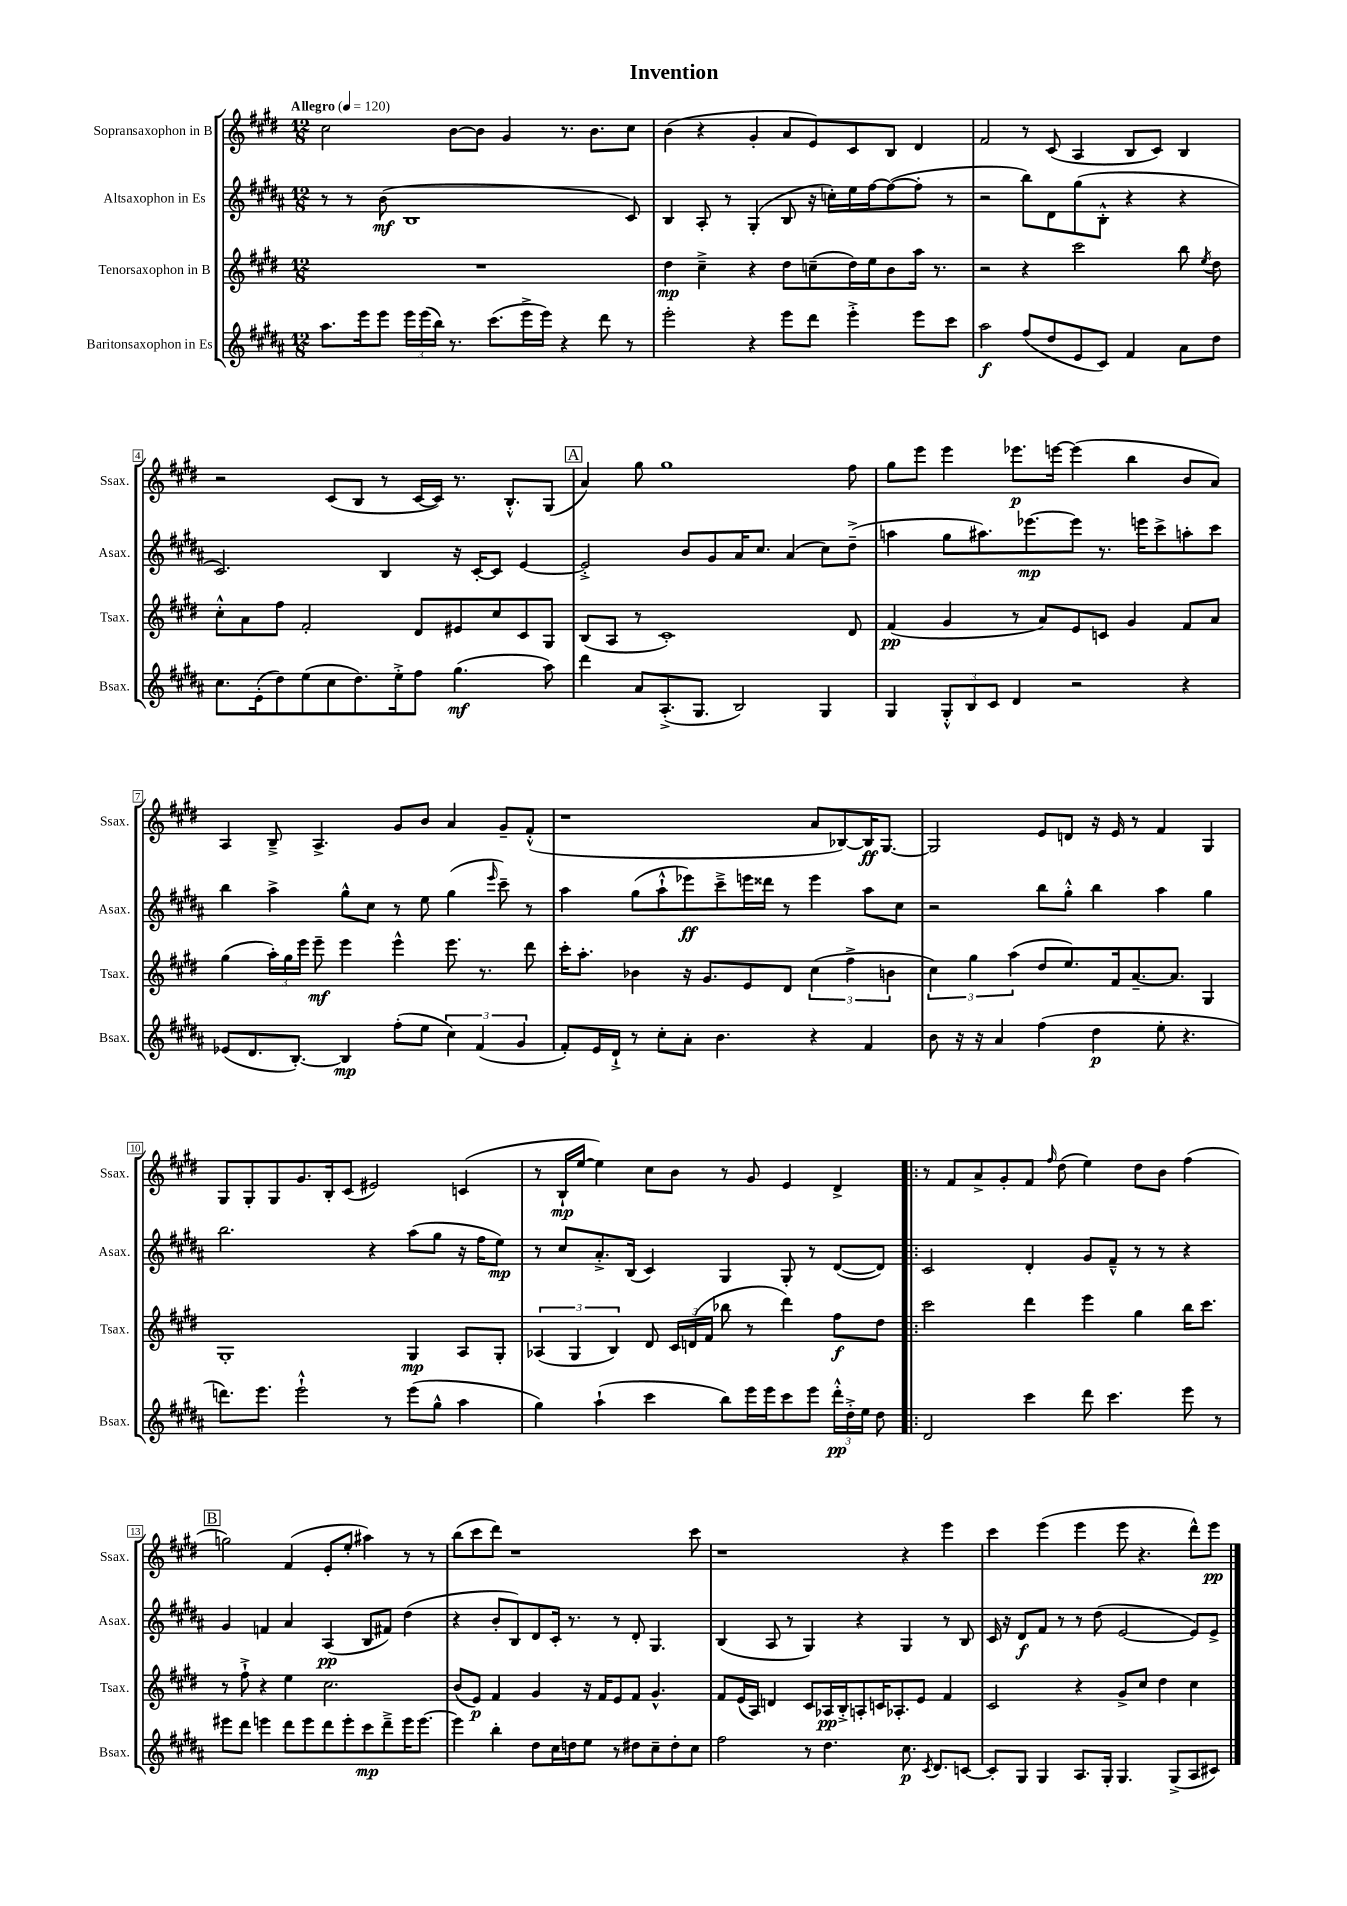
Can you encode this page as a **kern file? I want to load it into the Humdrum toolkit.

**kern	**kern	**kern	**kern
*staff4	*staff3	*staff2	*staff1
*clefG2	*clefG2	*clefG2	*clefG2
*k[f#c#g#d#a#]	*k[f#c#g#d#]	*k[f#c#g#d#a#]	*k[f#c#g#d#]
*M12/8	*M12/8	*M12/8	*M12/8
*MM120	*MM120	*MM120	*MM120
8.aa#	1.r	8r	2cc#
.	.	8r	.
16eee	.	.	.
8eee	.	(8b	.
24eee	.	1B	.
(24eee	.	.	.
24bb)	.	.	.
8.r	.	.	[8b
.	.	.	8b]
(8.ccc#	.	.	.
.	.	.	4g#
16eee^	.	.	.
16eee)	.	.	.
4r	.	.	8.r
.	.	.	8.b
8ddd#	.	.	.
8r	.	8c#)	8cc#
=	=	=	=
2eee'	4dd#	4B	(4b
.	4cc#~^	8A#'	4r
.	.	8r	.
4r	4r	(4G#'	4g#'
8eee	8dd#	8B	8a
8ddd#	(8cc~	16r	8e)
.	.	16cc')	.
4eee'^	16dd#)	16ee	8c#
.	16ee	[16ff#	.
.	8b	(8ff#_	8B
8eee	16aa	8ff#']	4d#
.	8.r	.	.
8ccc#	.	8r	.
=	=	=	=
2aa#	2r	2r	2f#
(8ff#	4r	8bb)	8r
8dd#	.	8d#	(8c#
8e	2ccc#	(8gg#	4A
8c#)	.	8B'^^	.
4f#	.	4r	8B
.	.	.	8c#)
8a#	8bb	4r	4B
.	8qee	.	.
8dd#	8dd#	.	.
=	=	=	=
8.cc#	8cc#'^^	2.c#)	2r
.	8a	.	.
(16e'	.	.	.
8dd#)	8ff#	.	.
(8ee	2f#'	.	.
8cc#	.	.	(8c#
8.dd#)	.	.	8B
.	.	4B	8r
16ee'^	.	.	.
8ff#	8d#	.	[16c#
.	.	.	16c#])
(4.gg#	8e#	16r	8.r
.	.	[16c#'	.
.	8cc#	8c#]	.
.	.	.	8.B'^^
.	8c#	[4e	.
8aa#)	8G#	.	(8G#
=	=	=	=
4ddd#	(8B	2e'^]	4a)
.	8A	.	.
8a#	8r	.	8gg#
(8.A#'^	1c#')	.	1gg#
.	.	8b	.
8.G#	.	.	.
.	.	8g#	.
2B)	.	16a#	.
.	.	8.cc#	.
.	.	(4a#	.
4G#	.	8cc#)	.
.	8d#	(8dd#~^	8ff#
=	=	=	=
4G#	(4f#	4aa	8gg#
.	.	.	8eee
12G#'^^	4g#	8gg#	4eee
12B	.	.	.
.	.	8.aa#)	.
12c#	.	.	.
4d#	8r	.	8.eee-
.	.	[8.eee-	.
.	8a)	.	.
.	.	.	[16eee
2r	8e	8eee-]	(4eee]
.	8c	8.r	.
.	4g#	.	4bb
.	.	16eee	.
.	.	8ccc#^	.
4r	8f#	8aa'	8b
.	8a	8ccc#	8a)
=	=	=	=
(8e-	(4gg#	4bb	4A
8.d#	.	.	.
.	24aa')	4aa#^	8B~^
.	24gg#	.	.
[8.B')	.	.	.
.	24eee	.	.
.	8eee~	.	4.A^
4B]	4eee	8gg#^^	.
.	.	8cc#	.
(8ff#'	4eee^^	8r	8g#
8ee	.	8ee	8b
6cc#)	8.eee	(4gg#	4a
(6f#	.	.	.
.	8.r	.	.
.	.	16qqeee	.
.	.	8ccc#~)	8g#~
6g#	.	.	.
.	8ddd#	8r	(8f#'^^
=	=	=	=
8f#')	16ccc#'	4aa#	1r
.	8.aa'	.	.
16e	.	.	.
16d#`^	.	.	.
8r	4b-	(8gg#	.
8cc#'	.	8aa#`^^	.
8a#'	16r	8eee-)	.
.	8.g#	.	.
4.b	.	8ccc#~^	.
.	8e	16eee	.
.	.	16ddd##	.
.	8d#	8r	.
4r	(6cc#	4eee	8a
.	.	.	[8B-)
.	6ff#^	.	.
4f#	.	8aa#	16B-]
.	.	.	[8.G#
.	6b	.	.
.	.	8cc#	.
=	=	=	=
8b	6cc#)	2r	2G#]
16r	.	.	.
.	6gg#	.	.
16r	.	.	.
4a#	.	.	.
.	(6aa	.	.
(4ff#	8dd#	8bb	8e
.	8.ee)	8gg#'^^	8d
4dd#	.	4bb	16r
.	16f#	.	16e
.	[8.a~	.	8r
8ee'	.	4aa#	4f#
.	8.a]	.	.
4.r	.	.	.
.	4G#	4gg#	4G#
=	=	=	=
8.ddd)	1G#'	2.bb	8G#
.	.	.	8G#'
8.eee	.	.	.
.	.	.	8G#
2eee`^^	.	.	8.g#
.	.	.	16B'
.	.	.	(8c#
.	.	4r	2e#)
8r	.	.	.
(8eee	4G#	(8aa#	.
8gg#^^	.	8gg#	.
4aa#	8A	16r	(4c
.	.	16ff#	.
.	8G#'	8ee)	.
=	=	=	=
4gg#)	(6A-	8r	8r
.	.	8cc#	16B`
.	6G#	.	.
.	.	.	[16ee
(4aa#`	.	8.a#'^	4ee])
.	6B)	.	.
.	.	(16B	.
4ccc#	8d#	4c#)	8cc#
.	24c#	.	8b
.	(24d	.	.
.	24f#	.	.
8bb)	8bb-	4G#	8r
16eee	8r	.	8g#
16eee	.	.	.
8ccc#	4ddd#)	8G#'	4e
8eee	.	8r	.
24ddd#'^^	8ff#	([8d#	4d#^
24dd#'^	.	.	.
24ee	.	.	.
8dd#	8dd#	8d#])	.
=!|:	=!|:	=!|:	=!|:
2d#	2ccc#	2c#	8r
.	.	.	8f#
.	.	.	8a^
.	.	.	8g#'
4ccc#	4ddd#	4d#'	8f#
.	.	.	16qqff#
.	.	.	(8dd#
8ddd#	4eee	8g#	4ee)
4.ccc#	.	8f#~^^	.
.	4gg#	8r	8dd#
.	.	8r	8b
8eee	16bb	4r	(4ff#
.	8.ccc#	.	.
8r	.	.	.
=	=	=	=
8eee#	8r	4g#	2gg)
8ddd#	8ff#`^	.	.
4eee	4r	4f	.
8ddd#	4ee	4a#	(4f#
8eee	.	.	.
8ddd#	2.cc#	(4A#	8e'
8eee'	.	.	8ee'
8ccc#	.	8B	4aa#)
8ddd#~^	.	8f#)	.
16eee	.	(4dd#	8r
[8.eee	.	.	.
.	.	.	8r
=	=	=	=
4eee]	(8b	4r	(8bb
.	8e)	.	8ccc#
4bb'	4f#	8b'	8ddd#)
.	.	8B)	1r
8dd#	4g#	8d#	.
16cc#	.	16c#'	.
16dd	.	8.r	.
8ee	16r	.	.
.	16f#	.	.
8r	8e	8r	.
8dd#	8f#	8d#'	.
8cc#~	4.g#^^	4.G#	.
8dd#'	.	.	.
8cc#	.	.	8ccc#
=	=	=	=
2ff#	8f#	(4B	1r
.	(16e	.	.
.	16A)	.	.
.	4d	8A#	.
.	.	8r	.
8r	8c#	4G#)	.
4.dd#	16A-	.	.
.	16B'^	.	.
.	8A'	4r	.
.	16c	.	.
.	8.A-'	.	.
8.cc#	.	4G#	4r
.	8e	.	.
8qc#	.	.	.
8.d#	.	.	.
.	4f#	8r	4eee
[8c	.	8B	.
=	=	=	=
8c']	2c#	16c#	4ccc#
.	.	16r	.
8G#	.	8d#	.
4G#	.	8f#	(4eee
.	.	8r	.
8.A#	4r	8r	4eee
.	.	(8dd#	.
16G#'	.	.	.
4.G#	8g#^	[2e	8eee
.	8cc#	.	4.r
.	4dd#	.	.
(8G#^	.	.	.
8A#	4cc#	8e])	8ddd#^^)
8c#)	.	8e^	8eee
==	==	==	==
*-	*-	*-	*-
